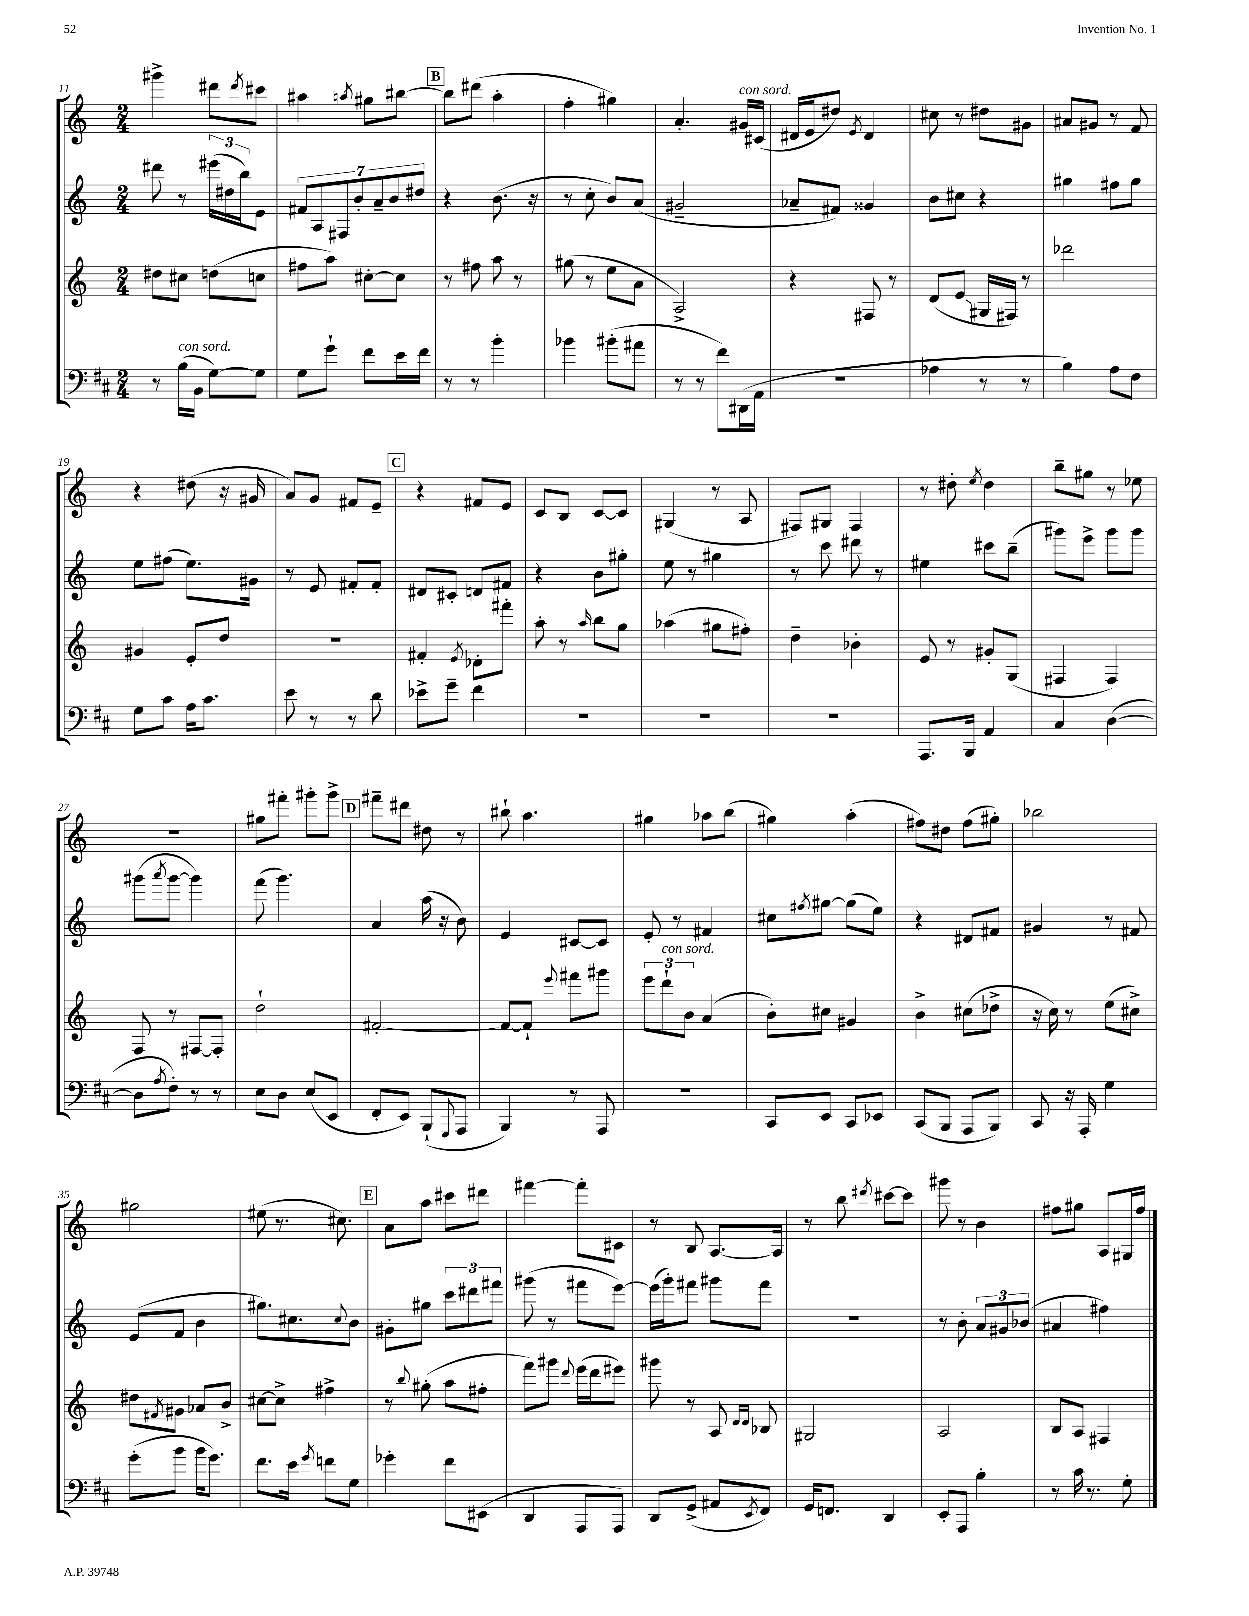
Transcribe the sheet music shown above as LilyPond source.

<<
\new StaffGroup <<
\new Staff = "s0" {
    \clef treble \key c \major \numericTimeSignature \time 2/4
    gis'''4-> dis'''8 \acciaccatura { dis'''8 } cis'''8 |
    ais''4 \acciaccatura { a''8 } gis''8 bis''8~ |
    \mark \markup { \box "B" } bis''8 dis'''8( a''4-. |
    f''4-. gis''4) |
    a'4.-. gis'16^\markup { \italic "con sord." } cis'16( |
    dis'16 e'16 dis''8) \acciaccatura { e'8 } dis'4 |
    cis''8 r8 dis''8 gis'8 |
    ais'8 gis'8 r8 f'8 |
    r4 dis''8( r16 gis'16 |
    a'8) g'8 fis'8 e'8-- |
    \mark \markup { \box "C" } r4 fis'8 e'8 |
    c'8 b8 c'8~ c'8 |
    gis4( r8 a8 |
    fis8) gis8 fis4 |
    r8 dis''8-. \acciaccatura { e''8 } dis''4 |
    b''8-- gis''8 r8 ees''8 |
    r2 |
    gis''8 fis'''8-. gis'''8-. gis'''8-> |
    \mark \markup { \box "D" } fis'''8-- dis'''8 dis''8 r8 |
    bis''8-! a''4. |
    gis''4 aes''8 b''8( |
    gis''4) a''4-.( |
    fis''8) dis''8 fis''8( gis''8-.) |
    bes''2 |
    gis''2 |
    eis''8( r8. cis''8.) |
    \mark \markup { \box "E" } a'8 a''8 cis'''8 dis'''8 |
    fis'''4~ fis'''8-. cis'8 |
    r8 b8 a8.~ a16 |
    r8 b''8 \acciaccatura { dis'''8 } cis'''8~ cis'''8 |
    gis'''8 r8 b'4 |
    fis''8 gis''8 a8 gis16 fis''16 \bar "|." |
}
\new Staff = "s1" {
    \clef treble \key c \major \numericTimeSignature \time 2/4
    dis'''8 r8 \tuplet 3/2 { eis'''16( dis''16 b''16) } e'8 |
    \tuplet 7/4 { fis'8 a8 fis8 b'8-. a'8-- b'8 dis''8 } |
    \mark \markup { \box "B" } r4 b'8.( r16 |
    r8 c''8-. b'8) a'8( |
    gis'2-- |
    aes'8-- fis'8) gisis'4 |
    b'8 cis''8 r4 |
    gis''4 fis''8 gis''8 |
    e''8 fis''8( e''8.) gis'16 |
    r8 e'8 fis'8-. fis'8-. |
    \mark \markup { \box "C" } dis'8 cis'8-. d'8 fis'8 |
    r4 b'8 gis''8-. |
    e''8 r8 gis''4 |
    r8 c'''8 dis'''8 r8 |
    eis''4 cis'''8 b''8--( |
    gis'''8) e'''8-> gis'''8 gis'''8 |
    gis'''8( \acciaccatura { a'''8 } gis'''8~ gis'''4) |
    f'''8( g'''4.) |
    \mark \markup { \box "D" } a'4 a''16( r16 b'8) |
    e'4 cis'8~ cis'8 |
    e'8-. r8 fis'4 |
    cis''8 \acciaccatura { fis''8 } gis''8~ gis''8( e''8) |
    r4 dis'8 fis'8 |
    gis'4 r8 fis'8 |
    e'8( f'8 b'4 |
    gis''8.) cis''8. \appoggiatura { cis''8 } b'8 |
    \mark \markup { \box "E" } gis'8-. gis''8 \tuplet 3/2 { c'''8 dis'''8 fis'''8 } |
    gis'''8( r8 fis'''8 e'''8~) |
    e'''16( g'''16-.) fis'''8 gis'''8 fis'''8 |
    R2 |
    r8 b'8-. \tuplet 3/2 { a'8 gis'8 bes'8( } |
    ais'4 fis''4) \bar "|." |
}
\new Staff = "s2" {
    \clef treble \key c \major \numericTimeSignature \time 2/4
    dis''8 cis''8 d''8( c''8 |
    fis''8 a''8) cis''8~-. cis''8 |
    \mark \markup { \box "B" } r8 fis''8 a''8 r8 |
    gis''8( r8 e''8 a'8 |
    a2->) |
    r4 fis8 r8 |
    d'8( e'8\glissando gis16 fis16) r8 |
    des'''2 |
    gis'4 e'8-. d''8 |
    r2 |
    \mark \markup { \box "C" } fis'4-. \acciaccatura { e'8 } des'8-. fis'''8-. |
    a''8-. r8 \grace { a''16 } b''8 g''8 |
    aes''4( gis''8 fis''8-.) |
    d''4-- bes'4-. |
    e'8 r8 gis'8-. g8( |
    fis4 fis4) |
    f8 r8 fis8~ fis8-. |
    d''2-! |
    \mark \markup { \box "D" } fis'2~-. |
    fis'8~ fis'8-! \appoggiatura { e'''8 } fis'''8 gis'''8 |
    \tuplet 3/2 { e'''8 d'''8-!^\markup { \italic "con sord." } b'8 } a'4( |
    b'8-.) cis''8 gis'4 |
    b'4-> cis''8( des''8-> |
    r16 c''16) r8 e''8( cis''8->) |
    dis''8 \acciaccatura { fis'8 } gis'8 aes'8 b'8-> |
    cis''8~ cis''8-> fis''4-> |
    \mark \markup { \box "E" } r8 \appoggiatura { b''8 } gis''8-.( a''8 fis''8-. |
    f'''8) gis'''8 \appoggiatura { d'''8 } e'''16( d'''16 eis'''8) |
    gis'''8 r8 a8 \grace { d'16 d'16 } bes8 |
    gis2 |
    a2 |
    b8 a8 fis4 \bar "|." |
}
\new Staff = "s3" {
    \clef bass \key d \major \numericTimeSignature \time 2/4
    r8 b16^\markup { \italic "con sord." }( b,16 g8~) g8 |
    g8 g'8-! fis'8 e'16 fis'16 |
    \mark \markup { \box "B" } r8 r8 b'4-. |
    bes'4 bis'8-.( ais'8 |
    r8 r8 fis'8) dis,16( a,16 |
    r2 |
    aes4 r8 r8 |
    b4) a8 fis8 |
    g8 cis'8 a16 cis'8. |
    e'8 r8 r8 d'8 |
    \mark \markup { \box "C" } ees'8-> g'8-- fis'4 |
    R2 |
    R2 |
    R2 |
    a,,8. b,,16 a,4 |
    cis4 d4~( |
    d8 \acciaccatura { a8 } fis8-.) r8 r8 |
    e8 d8 e8( e,8 |
    \mark \markup { \box "D" } fis,8-. e,8) b,,8-!( \appoggiatura { g,,8 } a,,8 |
    b,,4) r8 a,,8 |
    r2 |
    cis,8 e,8 cis,8 ees,8 |
    cis,8( b,,8 a,,8 b,,8) |
    cis,8 r16 a,,16-. g4 |
    g'8-.( b'8 b'16 g'8.) |
    fis'8. e'16 \acciaccatura { g'8 } f'8 g8 |
    \mark \markup { \box "E" } ges'4-. fis'8 eis,8( |
    d,4 a,,8 a,,8) |
    d,8 g,8->( ais,8 \acciaccatura { e,8 } fis,8) |
    g,16 f,8. d,4 |
    e,8-. a,,8 b4-. |
    r8 cis'16 r8. g8-. \bar "|." |
}
>>
>>
\layout { \context { \Score currentBarNumber = #11 } }
